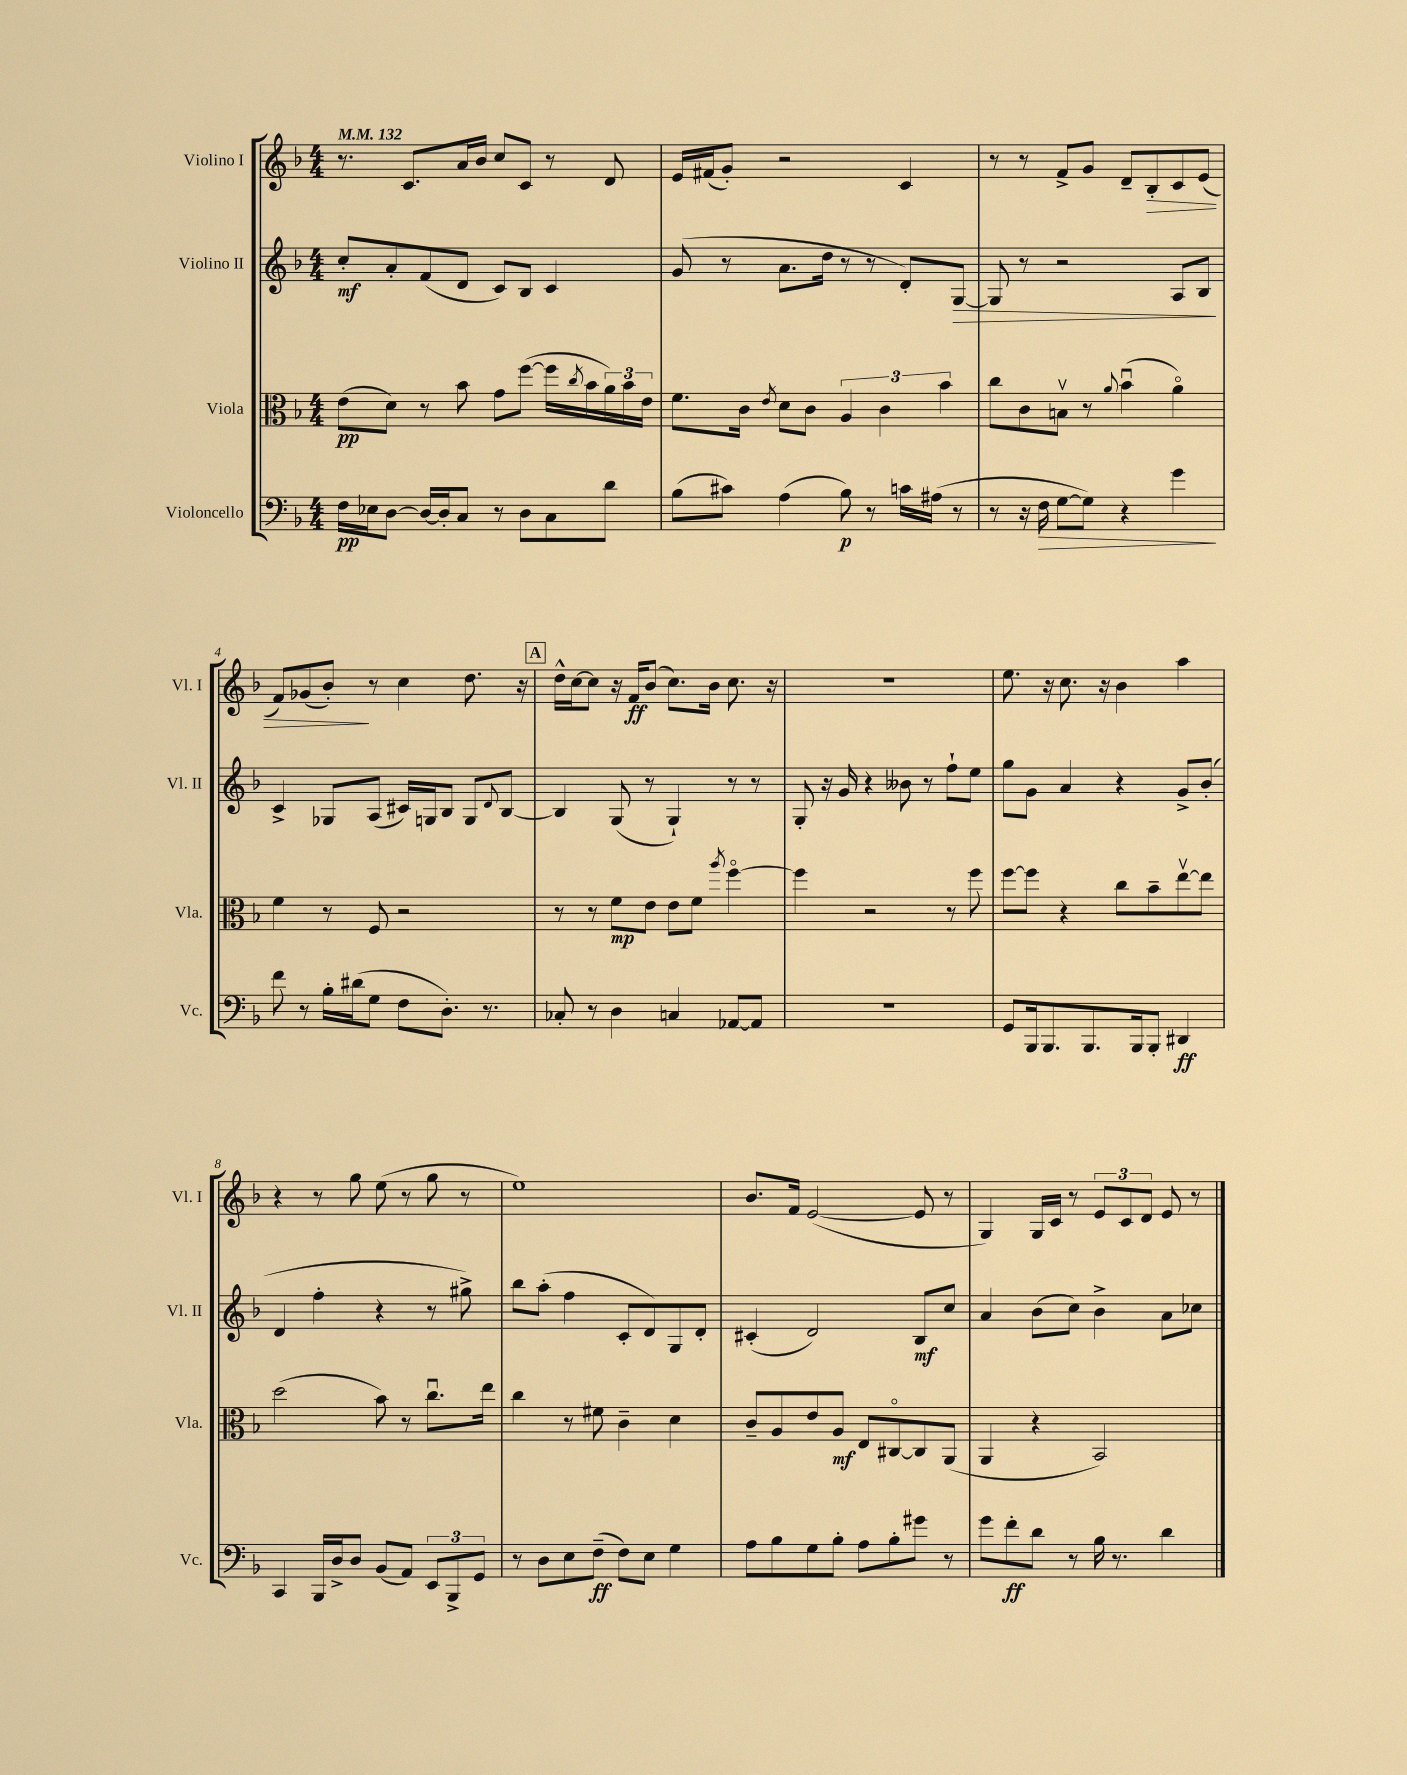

**kern	**kern	**kern	**kern
*staff4	*staff3	*staff2	*staff1
*clefF4	*clefC3	*clefG2	*clefG2
*k[b-]	*k[b-]	*k[b-]	*k[b-]
*M4/4	*M4/4	*M4/4	*M4/4
*MM132	*MM132	*MM132	*MM132
16F	(8e	8cc'	8.r
16E-	.	.	.
[8D	8d)	8a'	.
.	.	.	8.c
16D_	8r	(8f	.
16D']	.	.	.
8C	8b-	8d	16a
.	.	.	16b-
8r	8g	8c)	8cc
8D	([8ff	8B-	8c
8C	16ff]	4c	8r
.	8qcc	.	.
.	16b-	.	.
8d	24a)	.	8d
.	24b-	.	.
.	24e	.	.
=	=	=	=
(8B-	8.f	(8g	16e
.	.	.	(16f#
8c#)	.	8r	8g')
.	16c	.	.
.	8qe	.	.
(4A	8d	8.a	2r
.	8c	.	.
.	.	16dd	.
8B-)	6A	8r	.
8r	.	8r	.
.	6c	.	.
16c	.	8d')	4c
(16A#	.	.	.
.	6b-	.	.
8r	.	[8G	.
=	=	=	=
8r	8cc	8G]	8r
16r	8c	8r	8r
16F	.	.	.
[8G	8Bv	2r	8f^
8G])	8r	.	8g
.	8qqa	.	.
4r	(4b-u	.	8d~
.	.	.	8B-'
4g	4ao)	8A	8c
.	.	8B-	(8e
=	=	=	=
8f	4f	4c^	8f)
8r	.	.	(8g-
16B-'	8r	8G-	8b-')
(16d#	.	.	.
8G	8F	(8A	8r
8F	2r	16c#)	4cc
.	.	16G	.
8.D')	.	8B-	.
.	.	8G	8.dd
8.r	.	.	.
.	.	8qqd	.
.	.	[8B-	.
.	.	.	16r
=	=	=	=
8C-'	8r	4B-]	16dd^^
.	.	.	[16cc
8r	8r	.	8cc]
4D	8f	(8G	16r
.	.	.	16f
.	8e	8r	(8b-
4C	8e	4G`)	8.cc)
.	8f	.	.
.	.	.	16b-
.	8qaa	.	.
[8AA-	[4ffo	8r	8.cc
8AA-]	.	8r	.
.	.	.	16r
=	=	=	=
1r	4ff]	8G'	1r
.	.	16r	.
.	.	16g	.
.	2r	4r	.
.	.	8b--	.
.	.	8r	.
.	8r	8ff`	.
.	8ff	8ee	.
=	=	=	=
8GG	[8ff	8gg	8.ee
16BBB-	8ff]	8g	.
8.BBB-	.	.	16r
.	4r	4a	8.cc
8.BBB-	.	.	.
.	.	.	16r
.	8cc	4r	4b-
16BBB-	.	.	.
8BBB-'	8b-~	.	.
4DD#	[8eev	8g^	4aa
.	8ee]	(8b-'	.
=	=	=	=
4CC	(2dd	4d	4r
16BBB-	.	4ff'	8r
16D^	.	.	.
8D	.	.	8gg
(8BB-	8b-)	4r	(8ee
8AA)	8r	.	8r
12EE	8.ccu	8r	8gg
12BBB-^	.	.	.
.	.	8gg#^)	8r
12GG	.	.	.
.	16ee	.	.
=	=	=	=
8r	4cc	8bb-	1ee)
8D	.	(8aa'	.
8E	8r	4ff	.
(8F~	8f#	.	.
8F)	4c~	8c'	.
8E	.	8d)	.
4G	4d	8G	.
.	.	8d'	.
=	=	=	=
8A	8c~	(4c#'	8.b-
8B-	8A	.	.
.	.	.	16f
8G	8e	2d)	([2e
8B-'	8A	.	.
8A	8E	.	.
8B-'	[8C#o	.	.
8g#	8C#]	8B-	8e]
8r	(8AA	8cc	8r
=	=	=	=
8g	4AA	4a	4G)
8f'	.	.	.
8d	4r	(8b-	16G
.	.	.	16c
8r	.	8cc)	8r
16B-	2BB-)	4b-^	12e
8.r	.	.	.
.	.	.	12c
.	.	.	12d
4d	.	8a	8e
.	.	8cc-	8r
==	==	==	==
*-	*-	*-	*-
